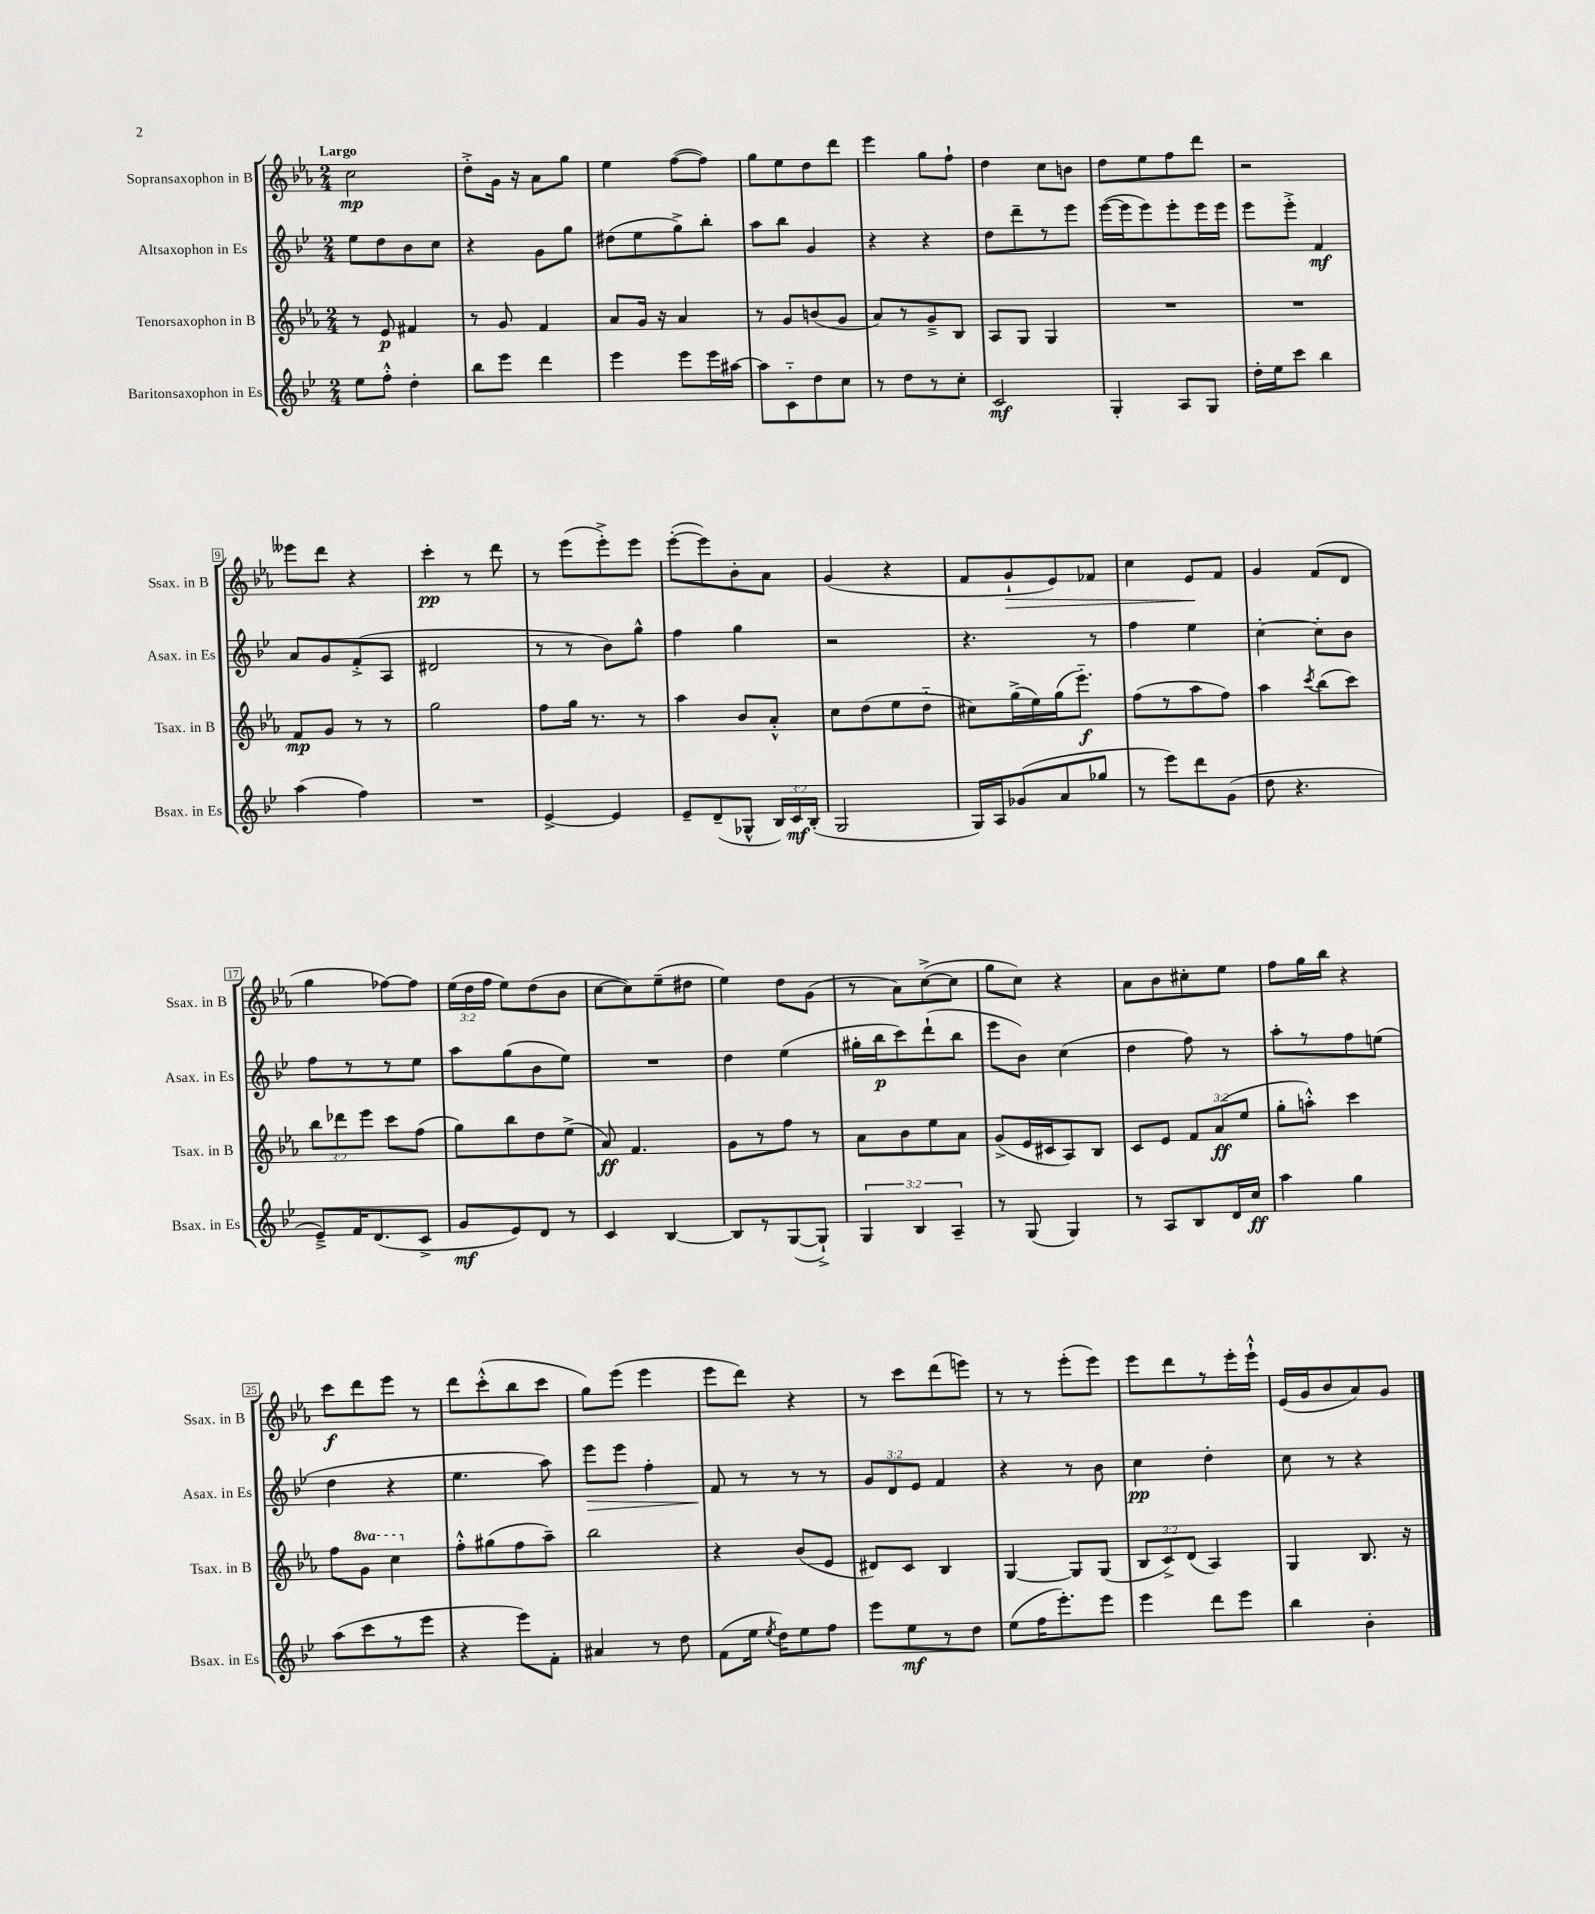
<<
\new StaffGroup <<
\new Staff = "s0" \with { instrumentName = "Sopransaxophon in B" shortInstrumentName = "Ssax. in B" } {
    \clef treble \key ees \major \numericTimeSignature \time 2/4 \override Staff.TupletNumber.text = #tuplet-number::calc-fraction-text \tempo "Largo"
    \autoBeamOff c''2\mp |
    d''8[-.-> g'16] r16 aes'8[ g''8] |
    ees''4 f''8[~( f''8]) |
    g''8[ ees''8 d''8 d'''8] |
    ees'''4 g''8[ f''8]-! |
    d''4 c''8[ b'8] |
    d''8[ ees''8 f''8 d'''8] |
    r2 |
    eeses'''8[ d'''8] r4 |
    c'''4-.\pp r8 d'''8 |
    r8 ees'''8[( ees'''8-.->) ees'''8] |
    ees'''8[~-.( ees'''8) bes'8-. aes'8] |
    g'4( r4 |
    f'8[ g'8-!\> ees'8) fes'8] |
    c''4 ees'8[\! f'8] |
    g'4 f'8[( d'8] |
    g''4 fes''8[~) fes''8] |
    \tuplet 3/2 { ees''16[( d''16 f''16] } ees''8[) d''8( bes'8] |
    c''8[~ c''8) ees''8--( dis''8] |
    ees''4) d''8[ g'8]( |
    r8 aes'8[) c''8~->( c''8] |
    g''8[ c''8]) r4 |
    aes'8[ bes'8 cis''8-. ees''8] |
    f''8[ g''16 bes''16] r4 |
    c'''8[\f d'''8 ees'''8] r8 |
    d'''8[ c'''8-.-^( bes''8 c'''8] |
    g''8[) ees'''8]( ees'''4 |
    ees'''8[ d'''8]) r4 |
    r8 c'''8[ d'''8( e'''8]) |
    r8 r8 ees'''8[-.( ees'''8]) |
    ees'''8[ d'''8 r8 ees'''16-. ees'''16]-!-^ |
    ees'16[( g'16 bes'8 aes'8) g'8] \bar "|." |
}
\new Staff = "s1" \with { instrumentName = "Altsaxophon in Es" shortInstrumentName = "Asax. in Es" } {
    \clef treble \key bes \major \numericTimeSignature \time 2/4 \override Staff.TupletNumber.text = #tuplet-number::calc-fraction-text
    \autoBeamOff ees''8[ d''8 bes'8 c''8] |
    r4 g'8[ g''8] |
    dis''8[( ees''8 g''8->) bes''8]-. |
    a''8[ bes''8] g'4 |
    r4 r4 |
    d''8[ d'''8-- r8 ees'''8] |
    ees'''16[~( ees'''16 ees'''8) ees'''8-. ees'''16 ees'''16] |
    ees'''8[ ees'''8]-.-> f'4\mf |
    a'8[ g'8 f'8-.->( a8] |
    dis'2 |
    r8 r8 bes'8[) g''8]-^ |
    f''4 g''4 |
    r2 |
    r4. r8 |
    f''4 ees''4 |
    c''4~-. c''8[-. bes'8] |
    f''8[ r8 r8 ees''8] |
    a''8[ g''8( bes'8 ees''8]) |
    R2 |
    d''4 ees''4( |
    gis''16[-. bes''16\p c'''8) d'''8-!( bes''8] |
    ees'''8[ bes'8]) c''4( |
    d''4 f''8) r8 |
    a''8[-. r8 f''8 e''8]( |
    d''4 r4 |
    ees''4. a''8) |
    ees'''8[\> ees'''8] f''4-. |
    f'8\! r8 r8 r8 |
    \tuplet 3/2 { g'8[ d'8 ees'8] } f'4 |
    r4 r8 bes'8 |
    c''4\pp d''4-. |
    c''8 r8 r4 \bar "|." |
}
\new Staff = "s2" \with { instrumentName = "Tenorsaxophon in B" shortInstrumentName = "Tsax. in B" } {
    \clef treble \key ees \major \numericTimeSignature \time 2/4 \override Staff.TupletNumber.text = #tuplet-number::calc-fraction-text \set Staff.ottavationMarkups = #ottavation-simple-ordinals
    \autoBeamOff r8 ees'8\p fis'4 |
    r8 g'8 f'4 |
    aes'8[ g'16] r16 aes'4 |
    r8 g'8[ b'8( g'8] |
    aes'8[) r8 g'8---> bes8] |
    aes8[ g8] g4 |
    R2 |
    R2 |
    f'8[\mp g'8] r8 r8 |
    g''2 |
    f''8[ g''16] r8. r8 |
    aes''4 bes'8[ aes'8]-.-^ |
    c''8[ d''8( ees''8 d''8]-_ |
    cis''8[) g''16->( ees''16) g''16( ees'''8.]-_\f) |
    f''8[( r8 aes''8 f''8]) |
    aes''4 \acciaccatura { c'''8 } bes''8[( c'''8]) |
    \tuplet 3/2 { bes''8[ des'''8 ees'''8] } c'''8[ f''8]( |
    g''8[) bes''8 d''8 ees''8]->( |
    aes'8\ff) f'4. |
    g'8[ r8 f''8] r8 |
    aes'8[ bes'8 ees''8 aes'8] |
    g'8[->( ees'16 cis'16 aes8) bes8] |
    c'8[ ees'8] \tuplet 3/2 { f'8[ aes'8\ff( ees''8] } |
    g''8[-. a''8]-.-^) c'''4 |
    f''8[ \ottava #1 g''8] c'''4 \ottava #0 |
    f''8[-.-^ gis''8( f''8 aes''8]--) |
    bes''2 |
    r4 bes'8[( ees'8] |
    dis'8[) c'8] bes4 |
    g4~ g8[ g8]( |
    \tuplet 3/2 { bes8[ c'8->) d'8]( } aes4) |
    g4 bes8. r16 \bar "|." |
}
\new Staff = "s3" \with { instrumentName = "Baritonsaxophon in Es" shortInstrumentName = "Bsax. in Es" } {
    \clef treble \key bes \major \numericTimeSignature \time 2/4 \override Staff.TupletNumber.text = #tuplet-number::calc-fraction-text
    \autoBeamOff ees''8[ f''8]-.-^ d''4-. |
    bes''8[ ees'''8] d'''4 |
    ees'''4 ees'''8[ ees'''16 ais''16]~ |
    ais''8[ c'8-_ d''8 c''8] |
    r8 d''8[ r8 c''8]-. |
    c'2\mf |
    g4-. a8[ g8] |
    d''16[-. ees''16 c'''8] bes''4 |
    a''4( f''4) |
    R2 |
    ees'4~-> ees'4 |
    ees'8[-- d'8--( ges8]-^ \tuplet 3/2 { bes16[) c'16\mf bes16]-.( } |
    g2 |
    g16[) a16 ges'8( a'8 ges''8] |
    r8 ees'''8[) d'''8 g'8]( |
    d''8 r4. |
    ees'8[--->) f'16 d'8.( c'8]-> |
    g'8[\mf ees'8) d'8] r8 |
    c'4 bes4~ |
    bes8[ r8 g8~( g8]-!->) |
    \tuplet 3/2 { g4 bes4 a4-- } |
    r8 g8( g4) |
    r8 a8[ bes8 d'16 c''16]\ff |
    a''4 g''4 |
    a''8[( c'''8 r8 ees'''8] |
    r4 ees'''8[) f'8]-. |
    ais'4 r8 d''8 |
    f'8[( ees''16] \acciaccatura { ees''8 } d''16[) ees''8 f''8] |
    ees'''8[ ees''8\mf r8 d''8] |
    ees''8[( f''16 ees'''8.-.) ees'''8] |
    ees'''4 d'''8[ ees'''8] |
    bes''4 bes'4-. \bar "|." |
}
>>
>>
\layout { \context { \Score \override BarNumber.stencil = #(make-stencil-boxer 0.1 0.3 ly:text-interface::print) } }
